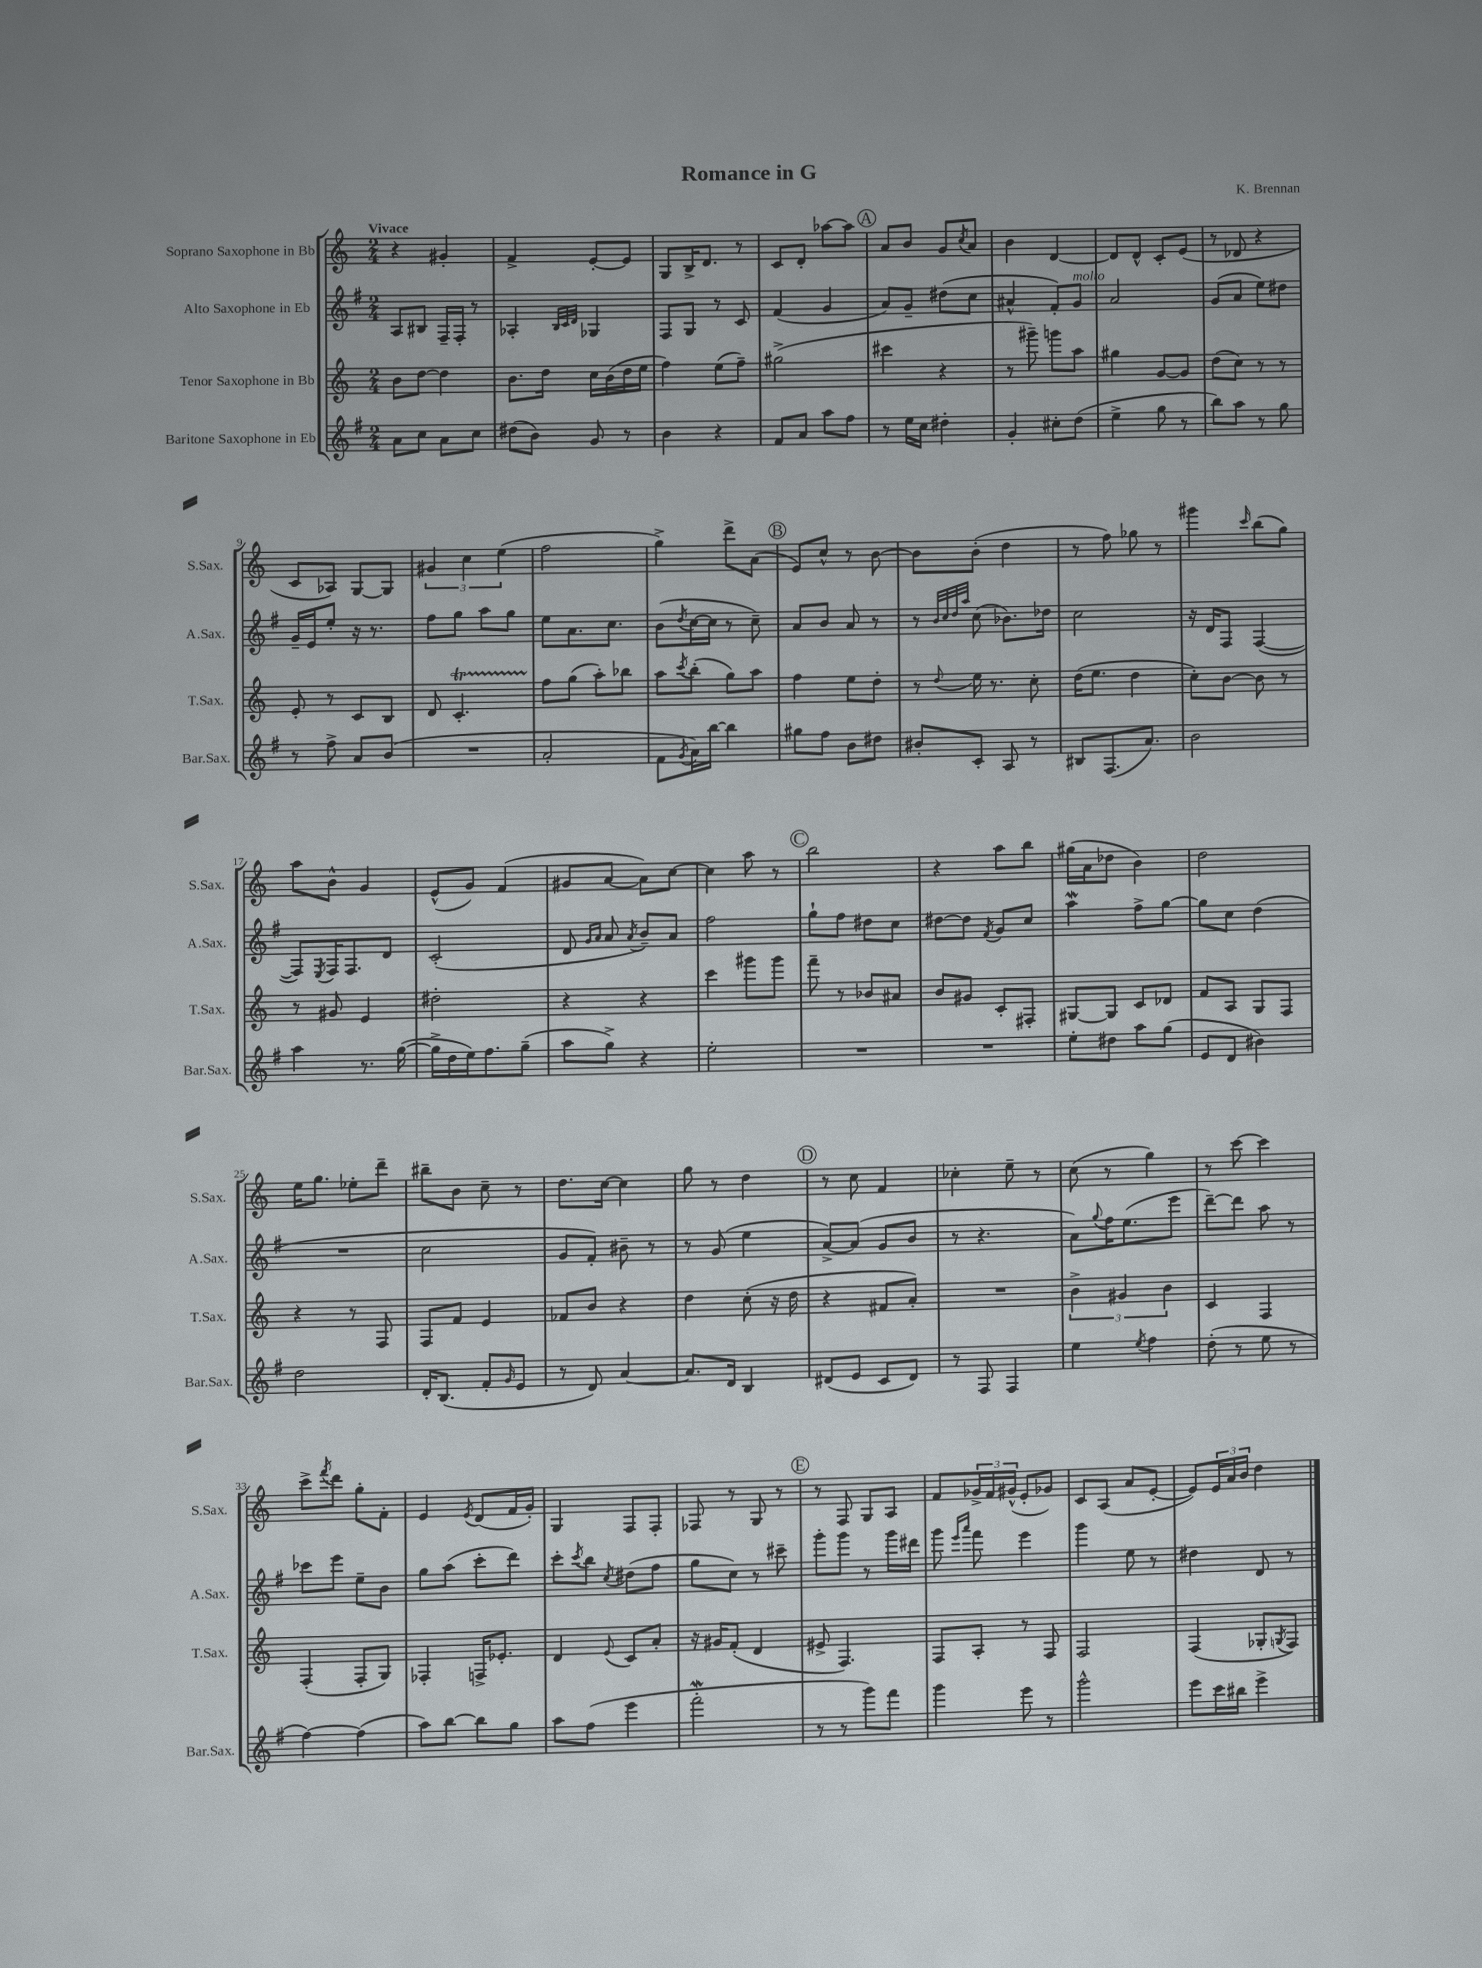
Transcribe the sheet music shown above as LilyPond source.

\header { title = "Romance in G" composer = "K. Brennan" }
<<
\new StaffGroup <<
\new Staff = "s0" \with { instrumentName = "Soprano Saxophone in Bb" shortInstrumentName = "S.Sax." } {
    \clef treble \key c \major \numericTimeSignature \time 2/4 \tempo "Vivace"
    r4 gis'4-. |
    f'4-> e'8~-. e'8 |
    g8 b16-> d'8. r8 |
    c'8 d'8-. aes''8~ aes''8 |
    \mark \markup { \circle "A" } a'8 b'8 g'8 \acciaccatura { c''8 } a'8 |
    b'4 d'4~ |
    d'8 d'8-^ c'8-. e'8( |
    r8 des'8 r4 |
    c'8 aes8) g8~ g8 |
    \tuplet 3/2 { gis'4 c''4 e''4( } |
    f''2 |
    g''4->) d'''8-> a'8( |
    \mark \markup { \circle "B" } e'8) c''8-^ r8 b'8~ |
    b'8 b'8-.( d''4 |
    r8 f''8) ges''8 r8 |
    gis'''4 \grace { c'''16 } b''8( g''8) |
    a''8 b'8-^ g'4 |
    e'8-^( g'8) f'4( |
    gis'8 a'8~ a'8) c''8~ |
    c''4 a''8 r8 |
    \mark \markup { \circle "C" } b''2 |
    r4 a''8 b''8 |
    gis''16( a'16 des''8 b'4) |
    d''2 |
    e''16 g''8. ees''8-. d'''8-- |
    bis''8-- b'8 c''8-- r8 |
    d''8. c''16~ c''4 |
    g''8 r8 d''4 |
    \mark \markup { \circle "D" } r8 c''8 f'4 |
    ces''4-. e''8-- r8 |
    c''8( r8 g''4) |
    r8 c'''8~ c'''4 |
    c'''8-> \acciaccatura { f'''8 } d'''8 g''8-. f'8-. |
    e'4 \acciaccatura { e'8 } d'8( f'16 g'16-.) |
    g4 f8 f8-. |
    fes8 r8 g8 r8 |
    \mark \markup { \circle "E" } r8 f8 g8 a8 |
    f'8 \tuplet 3/2 { ges'16-> f'16 gis'16-^( } e'8-. ges'8) |
    c'8 a8( a'8 e'8~-. |
    e'8) \tuplet 3/2 { e'16 a'16 b'16 } d''4 \bar "|." |
}
\new Staff = "s1" \with { instrumentName = "Alto Saxophone in Eb" shortInstrumentName = "A.Sax." } {
    \clef treble \key g \major \numericTimeSignature \time 2/4
    a8 bis8 fis16-- fis16-. r8 |
    aes4-. \grace { b32 c'32 d'32 } ges4 |
    fis8 g8 r8 c'8 |
    fis'4( g'4 |
    \mark \markup { \circle "A" } a'8) g'8-- dis''8( c''8 |
    ais'4-^ fis'8-.) g'8^\markup { \italic "molto" } |
    a'2 |
    g'8( a'8 e''8) dis''8 |
    g'16-- e'16 e''8-. r16 r8. |
    fis''8 g''8 a''8 g''8 |
    e''8 a'8. c''8. |
    b'8( \acciaccatura { d''8 } c''16~ c''16 r8 c''8--) |
    \mark \markup { \circle "B" } a'8 b'8 a'8 r8 |
    r8 \grace { b'32 c''32 d''32 a''32 } c''8( bes'8.) des''16 |
    c''2 |
    r16 d'16 fis8 fis4~( |
    fis8) \acciaccatura { e8 } fis16 fis8. d'8 |
    c'2-.( |
    d'8 \grace { g'16 a'16 } a'8 \acciaccatura { a'8 } b'8--) a'8 |
    fis''2 |
    \mark \markup { \circle "C" } g''8-! fis''8 dis''8 c''8 |
    dis''8~ dis''8 \acciaccatura { fis'8 } g'8 c''8 |
    a''4\mordent fis''8-> g''8~ |
    g''8 c''8 d''4( |
    R2 |
    c''2 |
    g'8 fis'8-.) bis'8-- r8 |
    r8 g'8( e''4 |
    \mark \markup { \circle "D" } a'8~->) a'8( g'8 b'8 |
    r8 r4. |
    a'8) \appoggiatura { g''8 } fis''16 e''8.( e'''8 |
    d'''8~--) d'''8 a''8 r8 |
    ces'''8 e'''8 e''8-- b'8 |
    g''8 a''8( c'''8-. d'''8) |
    c'''8-. \acciaccatura { c'''8 } b''8 \acciaccatura { c''8 } dis''8( fis''8 |
    g''8 c''8) r8 cis'''8-- |
    \mark \markup { \circle "E" } g'''8-. g'''8 r8 g'''16 dis'''16 |
    g'''8 \grace { e'''16 a'''16 } fis'''8 e'''4 |
    g'''4 e''8 r8 |
    dis''4 d'8 r8 \bar "|." |
}
\new Staff = "s2" \with { instrumentName = "Tenor Saxophone in Bb" shortInstrumentName = "T.Sax." } {
    \clef treble \key c \major \numericTimeSignature \time 2/4
    b'8 d''8~ d''4 |
    b'8. d''16 c''16 b'16( d''16 e''16 |
    f''4) e''8( f''8--) |
    gis''2->( |
    \mark \markup { \circle "A" } cis'''4 r4 |
    r8 gis'''8--) g'''8 a''8 |
    gis''4 g'8~ g'8 |
    d''8( c''8) r8 r8 |
    e'8-. r8 c'8 b8 |
    d'8 c'4.-.\startTrillSpan |
    f''8\stopTrillSpan g''8( a''8-.) bes''8 |
    a''8 \acciaccatura { c'''8 } b''8-.( g''8) a''8 |
    \mark \markup { \circle "B" } f''4 e''8 d''8-. |
    r8 \appoggiatura { d''8 } e''16 r8. c''8-. |
    d''16( e''8. d''4 |
    c''8-.) b'8~ b'8 r8 |
    r8 gis'8 e'4 |
    dis''2-. |
    r4 r4 |
    c'''4 gis'''8 gis'''8 |
    \mark \markup { \circle "C" } f'''8-- r8 bes'8 ais'8 |
    b'8 gis'8 c'8-. fis8-. |
    gis8~ gis8 c'8 des'8 |
    f'8 a8 g8 f8 |
    r4 r8 f8 |
    f8 f'8 e'4 |
    fes'8 b'8 r4 |
    d''4 c''8-.( r16 d''16 |
    \mark \markup { \circle "D" } r4 fis'8 a'8-.) |
    R2 |
    \tuplet 3/2 { b'4-> gis'4 b'4 } |
    c'4 f4 |
    f4-.( f8-. g8) |
    fes4-. f16-> ees'8.-. |
    d'4 \appoggiatura { e'8 } c'8 a'8-. |
    r16 gis'16 f'8-.( d'4 |
    \mark \markup { \circle "E" } eis'8-> f4.) |
    f8 a8-. r8 f8 |
    f2 |
    f4( ges8-. \acciaccatura { g8 } f8) \bar "|." |
}
\new Staff = "s3" \with { instrumentName = "Baritone Saxophone in Eb" shortInstrumentName = "Bar.Sax." } {
    \clef treble \key g \major \numericTimeSignature \time 2/4
    a'8 c''8 a'8 c''8 |
    dis''8( b'8) g'8 r8 |
    b'4 r4 |
    fis'8 a'8 a''8 fis''8 |
    \mark \markup { \circle "A" } r8 e''16 c''16 dis''4-. |
    g'4-. cis''8-. d''8( |
    e''4-> g''8 r8 |
    b''8) a''8 r8 g''8 |
    r8 fis''8-> a'8 b'8( |
    R2 |
    a'2-. |
    fis'8 \acciaccatura { g'8 } a'16) b''16~ b''4 |
    \mark \markup { \circle "B" } gis''8 fis''8 b'8 dis''8 |
    bis'8-. c'8-. a8 r8 |
    bis8 fis8.( a'8.) |
    b'2 |
    a''4 r8. g''16~( |
    g''16-> d''16 e''16) fis''8. g''8--( |
    a''8 g''8->) r4 |
    e''2-. |
    \mark \markup { \circle "C" } R2 |
    R2 |
    e''8-. dis''8 a''8 g''8( |
    e'8 d'8 bis'4) |
    d''2 |
    d'16-. b8.( fis'8-. \grace { g'16 } e'8 |
    r8 d'8) a'4~ |
    a'8. d'16 b4 |
    \mark \markup { \circle "D" } dis'8( e'8 c'8 dis'8) |
    r8 fis8 fis4 |
    e''4 \acciaccatura { e''8 } fis''4 |
    d''8-.( r8 e''8 r8 |
    fis''4~) fis''4( |
    a''8) b''8~ b''8 g''8 |
    a''8 fis''8( e'''4 |
    fis'''2-.\mordent |
    \mark \markup { \circle "E" } r8 r8 g'''8) fis'''8 |
    g'''4 e'''8 r8 |
    g'''2-^ |
    e'''8 c'''16 bis''16 e'''4-> \bar "|." |
}
>>
>>
